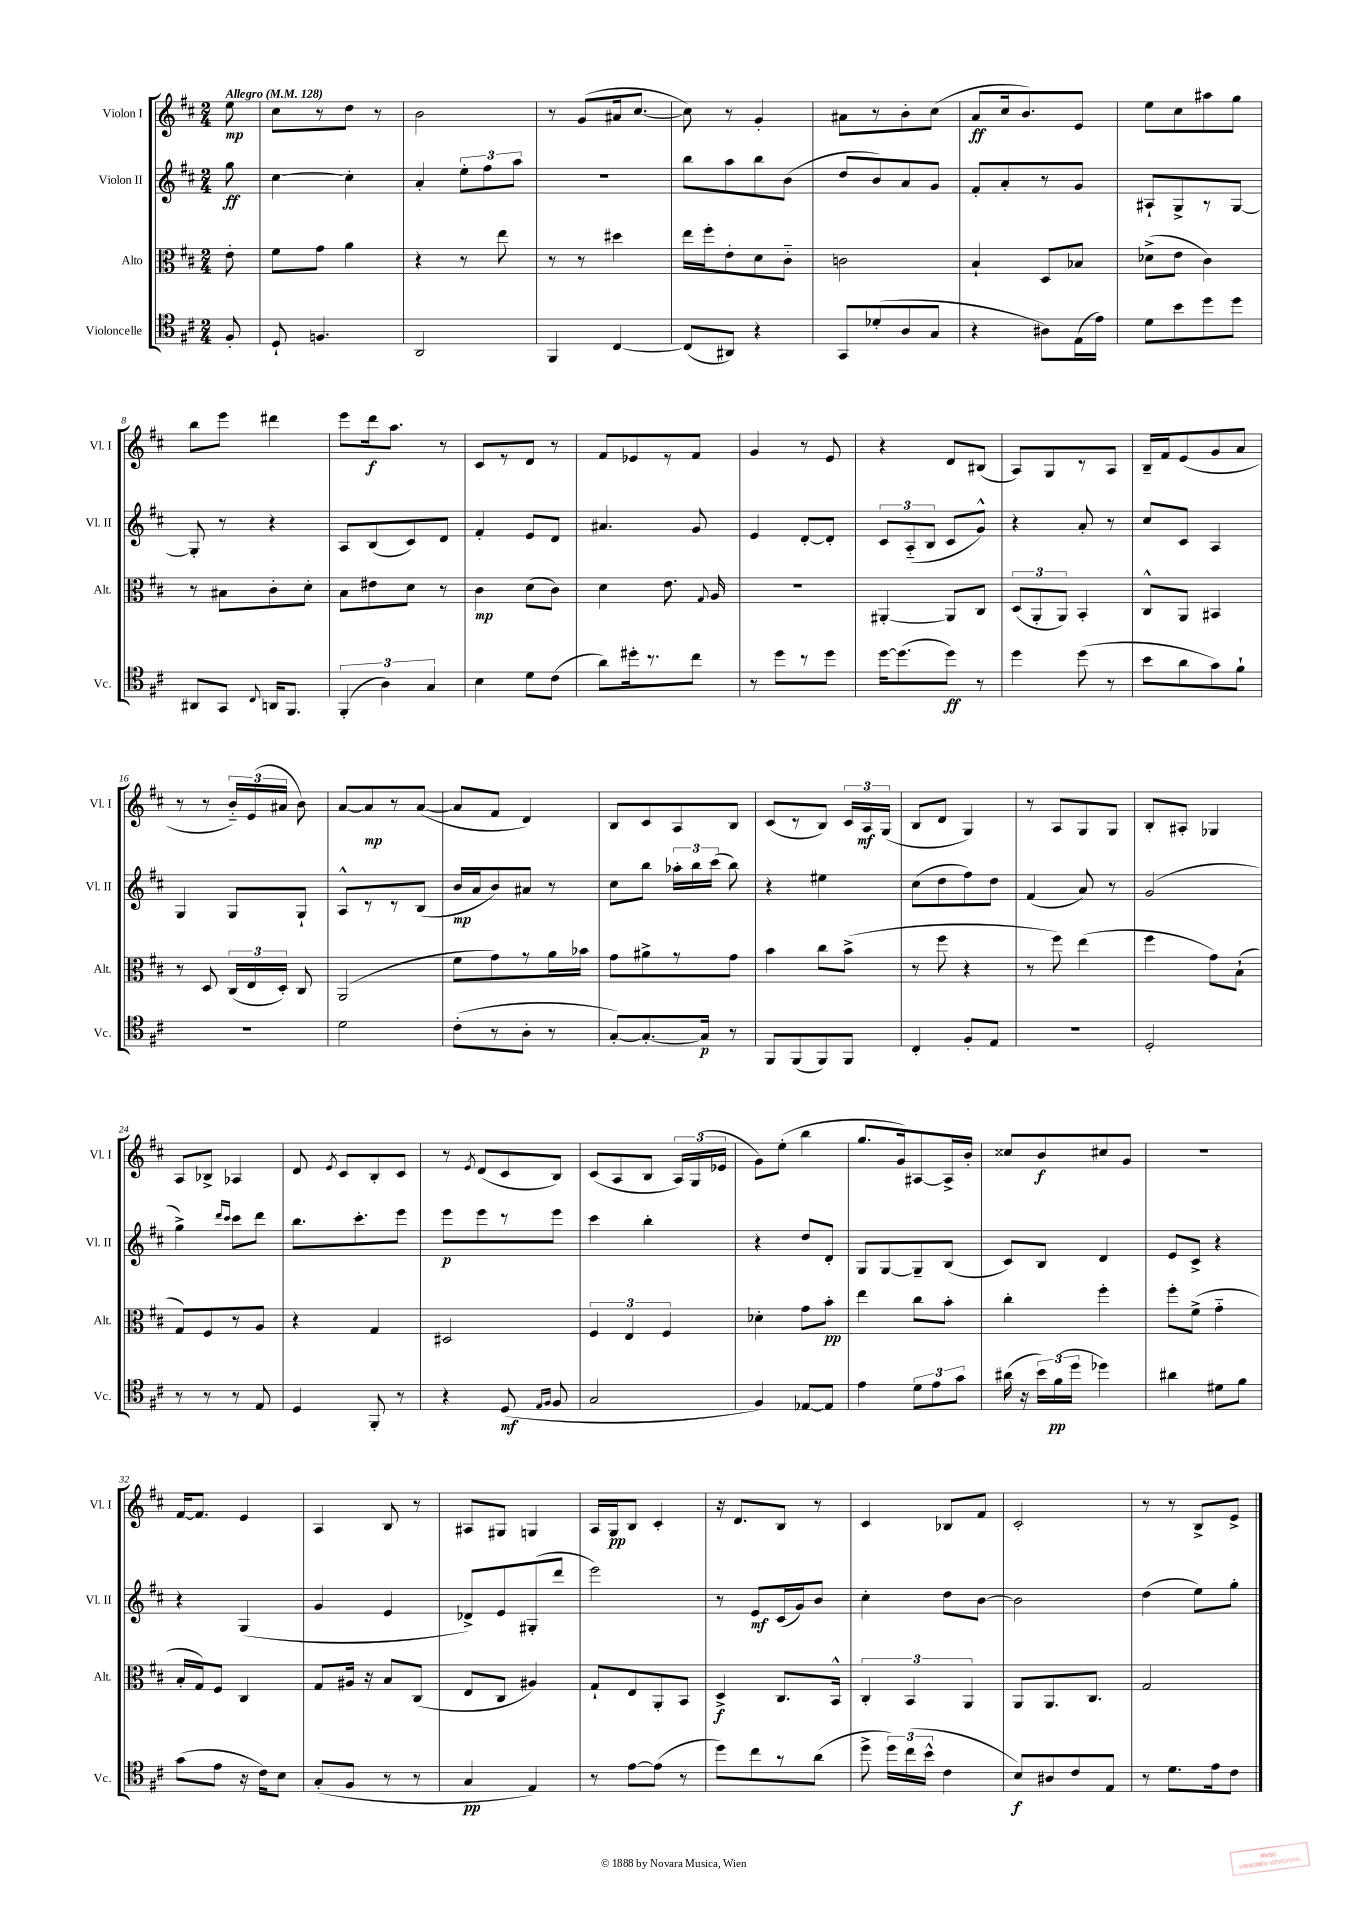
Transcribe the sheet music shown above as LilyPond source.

<<
\new StaffGroup <<
\new Staff = "s0" \with { instrumentName = "Violon I" shortInstrumentName = "Vl. I" } {
    \clef treble \key d \major \numericTimeSignature \time 2/4 \partial 8 \tempo "Allegro" 4 = 128
    \autoBeamOff e''8\mp |
    cis''8[ r8 d''8] r8 |
    b'2 |
    r8 g'8[( ais'16 cis''8.]~ |
    cis''8) r8 g'4-. |
    ais'8[ r8 b'8-. cis''8]( |
    a'8[\ff cis''16 b'8.) e'8] |
    e''8[ cis''8 ais''8 g''8] |
    b''8[ e'''8] dis'''4 |
    e'''8[ d'''16\f a''8.] r8 |
    cis'8[ r8 d'8] r8 |
    fis'8[ ees'8 r8 fis'8] |
    g'4 r8 e'8 |
    r4 d'8[ bis8]( |
    a8[) g8 r8 a8] |
    b16[-- fis'16 e'8( g'8 a'8] |
    r8 r8 \tuplet 3/2 { b'16[-_) e'16( ais'16] } b'8) |
    a'8[~ a'8\mp r8 a'8]~( |
    a'8[ fis'8] d'4) |
    b8[ cis'8 a8 b8] |
    cis'8[( r8 b8]) \tuplet 3/2 { cis'16[ a16\mf g16]( } |
    b8[ d'8] g4) |
    r8 a8[ g8 g8] |
    b8[-. ais8]-. ges4 |
    a8[ bes8]-> aes4 |
    d'8 \acciaccatura { e'8 } cis'8[ b8-. cis'8] |
    r8 \acciaccatura { e'8 } d'8[( cis'8 b8]) |
    cis'8[( a8 b8] \tuplet 3/2 { a16[) g16( ees'16] } |
    g'8[) e''8]-.( b''4 |
    g''8.[ g'16) ais8~ ais16-> b'16]-. |
    cisis''8[ b'8\f cis''8 g'8] |
    R2 |
    fis'16[~ fis'8.] e'4 |
    a4 b8 r8 |
    ais8[ gis8] g4 |
    a16[ g16\pp b8] cis'4-. |
    r16 d'8.[ b8] r8 |
    cis'4 bes8[ fis'8] |
    cis'2-. |
    r8 r8 b8[-> e'8]-> \bar "|." |
}
\new Staff = "s1" \with { instrumentName = "Violon II" shortInstrumentName = "Vl. II" } {
    \clef treble \key d \major \numericTimeSignature \time 2/4 \partial 8
    \autoBeamOff g''8\ff |
    cis''4~ cis''4-. |
    a'4-. \tuplet 3/2 { e''8[-. fis''8 a''8] } |
    R2 |
    b''8[ a''8 b''8 b'8]( |
    d''8[ b'8) a'8 g'8] |
    fis'8[-. a'8-. r8 g'8] |
    ais8[-! g8-> r8 g8]~ |
    g8-. r8 r4 |
    a8[ b8( cis'8) d'8] |
    fis'4-. e'8[ d'8] |
    ais'4. g'8 |
    e'4 d'8[~-. d'8]-. |
    \tuplet 3/2 { cis'8[ a8-_( b8] } cis'8[ g'8]-^) |
    r4 a'8-. r8 |
    cis''8[ cis'8] a4 |
    g4 g8[ g8]-! |
    a8[-^ r8 r8 b8]( |
    b'16[\mp a'16 b'8) ais'8] r8 |
    cis''8[ b''8] \tuplet 3/2 { aes''16[-. b''16 cis'''16]( } b''8) |
    r4 eis''4 |
    cis''8[( d''8 fis''8) d''8] |
    fis'4( a'8) r8 |
    g'2( |
    g''4->) \grace { d'''16[ cis'''16] } cis'''8[ d'''8] |
    b''8.[ cis'''8.-. e'''8] |
    e'''8[\p e'''8 r8 e'''8] |
    cis'''4 b''4-. |
    r4 d''8[ d'8]-. |
    g8[ g8~ g8-- b8]( |
    cis'8[) b8] d'4 |
    e'8[ cis'8]-> r4 |
    r4 g4( |
    g'4 e'4 |
    des'8[->) e'8 gis8-.( d'''8] |
    e'''2) |
    r8 e'8[\mf cis'16( g'16) b'8] |
    cis''4-. d''8[ b'8]~ |
    b'2 |
    d''4( e''8[) g''8]-. \bar "|." |
}
\new Staff = "s2" \with { instrumentName = "Alto" shortInstrumentName = "Alt." } {
    \clef alto \key d \major \numericTimeSignature \time 2/4 \partial 8
    \autoBeamOff e'8-. |
    fis'8[ g'8] a'4 |
    r4 r8 e''8 |
    r8 r8 dis''4 |
    e''16[ fis''16-. e'8-. d'8 cis'8]-_ |
    c'2 |
    b4-! d8[ bes8] |
    des'8[->( e'8] cis'4) |
    r8 bis8[ cis'8-. d'8]-. |
    b8[ eis'8 d'8] r8 |
    cis'4\mp d'8[( cis'8]) |
    d'4 e'8. \appoggiatura { g8 } a16 |
    R2 |
    ais,4~-. ais,8[ cis8] |
    \tuplet 3/2 { d8[( a,8-. a,8]) } b,4-. |
    cis8[-^ a,8] bis,4 |
    r8 d8 \tuplet 3/2 { cis16[( e16 d16]-.) } cis8 |
    a,2( |
    fis'8[ g'8) r8 a'16 bes'16] |
    g'8[ ais'8-> r8 g'8] |
    b'4 cis''8[ b'8]->( |
    r8 fis''8 r4 |
    r8 fis''8) e''4( |
    fis''4 g'8[) b8]-!( |
    g8[) fis8 r8 a8] |
    r4 g4 |
    dis2 |
    \tuplet 3/2 { fis4 e4 fis4 } |
    des'4-. g'8[ b'8]-.\pp |
    e''4 cis''8[ b'8]-. |
    cis''4-. fis''4-. |
    fis''8[-. fis'8]->( g'4-_ |
    b16[-. g16) fis8] cis4 |
    g8[ ais16] r16 b8[ cis8]( |
    e8[ cis8] ais4) |
    g8[-! e8 a,8-. b,8] |
    d4->\f cis8.[ b,16]-^ |
    \tuplet 3/2 { cis4-. b,4 a,4 } |
    a,8[ a,8. cis8.] |
    g2 \bar "|." |
}
\new Staff = "s3" \with { instrumentName = "Violoncelle" shortInstrumentName = "Vc." } {
    \clef tenor \key d \major \numericTimeSignature \time 2/4 \partial 8
    \autoBeamOff fis8-. |
    d8-! f4. |
    a,2 |
    fis,4 cis4~ |
    cis8[( ais,8]) r4 |
    g,8[ des'8-.( a8 g8] |
    r4 ais8[) e16( e'16]) |
    d'8[ b'8 d''8 d''8] |
    ais,8[ g,8] \appoggiatura { cis8 } a,16[ fis,8.] |
    \tuplet 3/2 { fis,4-.( a4) g4 } |
    b4 d'8[ cis'8]( |
    a'8[) dis''16-. r8. cis''8] |
    r8 d''8[ r8 d''8] |
    d''16[~ d''8.( d''8]\ff) r8 |
    d''4 d''8( r8 |
    b'8[ a'8 g'8) fis'8]-! |
    R2 |
    d'2 |
    cis'8[-.( r8 a8]-. r8 |
    g8[~-.) g8.~-. g16]\p r8 |
    fis,8[ fis,8( fis,8) fis,8] |
    cis4-. fis8[-. e8] |
    R2 |
    d2-. |
    r8 r8 r8 e8 |
    d4 fis,8-. r8 |
    r4 d8\mf( \grace { e16[ fis16] } fis8 |
    g2 |
    fis4) ees8[~ ees8] |
    e'4 \tuplet 3/2 { d'8[ e'8 g'8] } |
    ais'16( r16 \tuplet 3/2 { b'16[) fis'16\pp( d''16] } des''4) |
    ais'4 dis'8[ fis'8] |
    g'8[( e'8] r16 cis'16[) b8] |
    g8[-.( fis8] r8 r8 |
    g4\pp e4) |
    r8 e'8[~ e'8]( r8 |
    d''8[) cis''8 r8 a'8]( |
    d''8-> \tuplet 3/2 { d''16[) cis''16( b'16]-^ } cis'4 |
    b8[\f) ais8 cis'8 e8] |
    r8 d'8.[ e'16 cis'8] \bar "|." |
}
>>
>>
